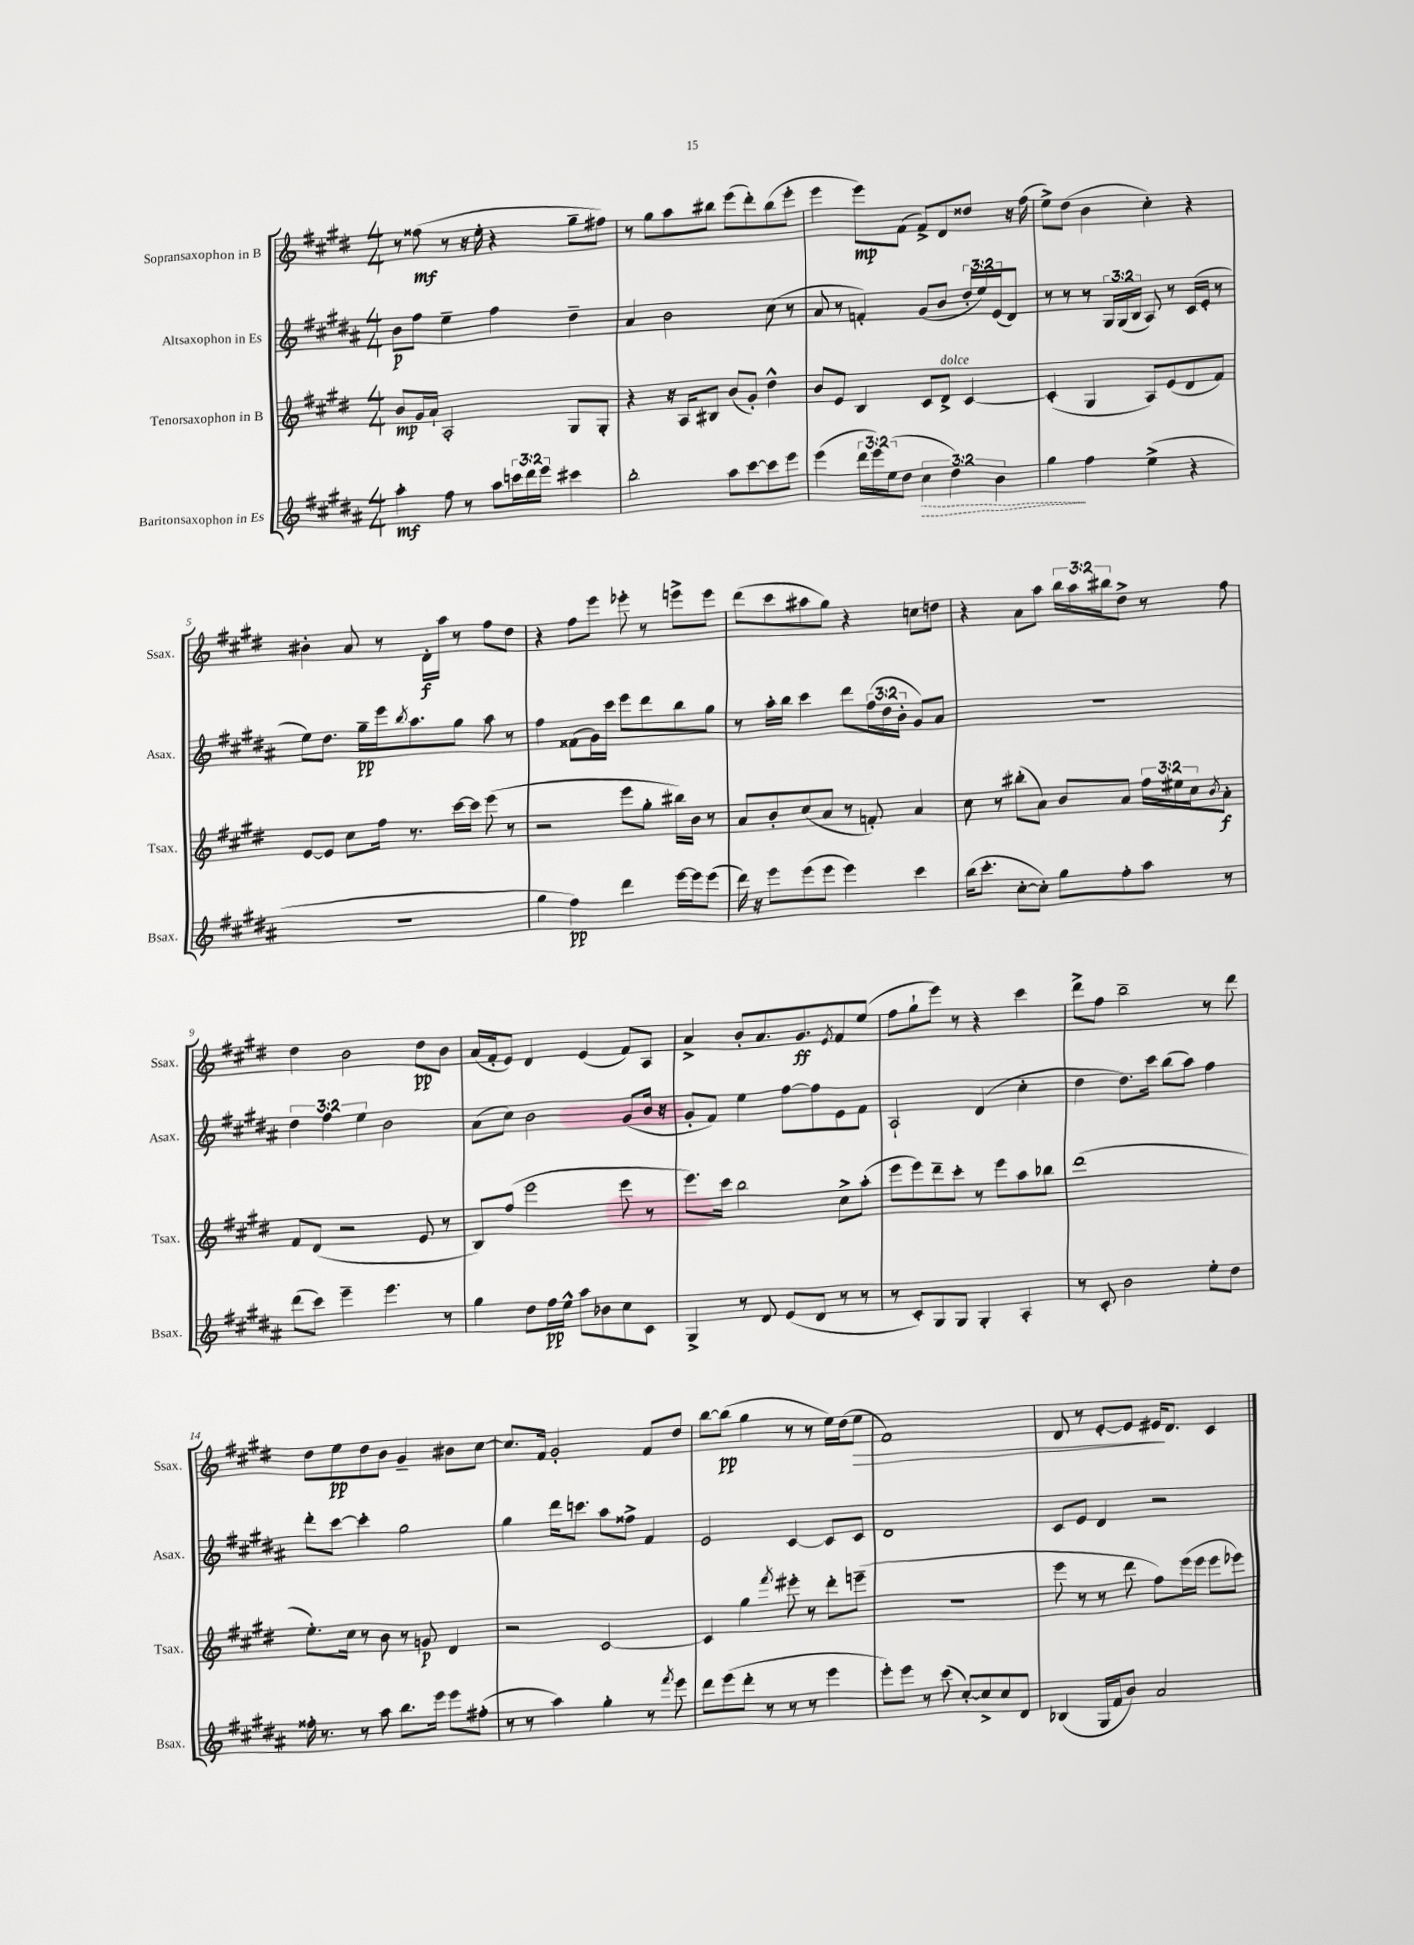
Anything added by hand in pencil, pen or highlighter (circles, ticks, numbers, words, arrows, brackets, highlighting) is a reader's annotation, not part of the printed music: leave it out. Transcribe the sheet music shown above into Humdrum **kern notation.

**kern	**kern	**kern	**kern
*staff4	*staff3	*staff2	*staff1
*clefG2	*clefG2	*clefG2	*clefG2
*k[f#c#g#d#a#]	*k[f#c#g#d#]	*k[f#c#g#d#a#]	*k[f#c#g#d#]
*M4/4	*M4/4	*M4/4	*M4/4
4aa#'\	8b/L	8b\L	8r
.	16g#/L	8ff#\J	(8ff##\
.	16a`/JJ	.	.
8ff#\	2A'/	4ee~\	8r
8r	.	.	16r
.	.	.	16ee'\
8aa#\L	.	4ff#\	4r
24ccc\L	.	.	.
24ddd#\	.	.	.
24eee\JJ	.	.	.
4ccc#\	8G#/L	4dd#~\	8gg#~\L
.	8G#'/J	.	8ff#\J)
=	=	=	=
2bb'\	4r	4a#/	8r
.	.	.	8gg#\L
.	16r	2b\	8aa\
.	16A/LK	.	.
.	8B#/J	.	8bb#\J
8aa#\L	(8b/L	.	(8eee\L
[8ccc#\	8g#'/J)	.	8ddd#'\)
8ccc#\]	4dd#^^\	(8cc#\	(8bb#\
8eee\J	.	8r	8eee'\J
=	=	=	=
(4eee\	8b/L	8a#/	4eee\
.	8e/J	8r	.
24ddd#\LL	4B/	4f'/)	8eee\L)
24eee\)	.	.	.
(24ee\J	.	.	.
8dd#\J	.	.	(8f#\J
6cc#\	8c#/L	(8g#/L	8f#^/L)
.	8d#^/J	8b/J	8d#/
6dd#\)	.	.	.
.	[4c#/	24dd#'/LL	8dd##/J
.	.	24ee/)	.
6b\	.	(24e/J	.
.	.	8d#/J)	16r
.	.	.	(16ff#\
=	=	=	=
4gg#\	(4c#'/]	8r	8ee^\L)
.	.	8r	(8dd#\J
4ff#\	4G#/	8r	4b\
.	.	24G#/LL	.
.	.	(24G#/	.
.	.	24B/JJ	.
(4ee^\	8A/L)	8A#/)	4cc#'\)
.	(8e/	8r	.
4r	8d#/	(16c#/LL	4r
.	.	16e'/JJ	.
.	8f#/J)	8r	.
=	=	=	=
1r	[8e/L	8ee\L)	4b#'\
.	8e/]J	8.dd#\J	.
.	8cc#\L	.	8a/
.	.	16gg#~\LL	.
.	16ff#\Jk	16eee\J	8r
.	.	8qbb/	.
.	8.r	8.aa#\	.
.	.	.	16d#'\LL
.	.	.	16aa\JJ
.	[16ccc#\LL	8gg#\J	8r
.	16ccc#\]JJ	.	.
.	(8eee\	8aa#\	8ff#\L
.	8r	8r	8dd#\J
=	=	=	=
4gg#\	2r	4ff#\	4r
4ff#\)	.	(8f##\L	8ff#\L
.	.	16g#\L)	8eee\J
.	.	16ccc#\JJ	.
4ddd#\	8eee\L	8eee\L	8eee-'\
.	8gg#'\J	8ddd#\	8r
[16eee\LL	16bb#\LL)	8bb\	8eee^\L
16eee\]J	16b\JJ	.	.
(8eee\J	8r	8gg#\J	8eee\J
=	=	=	=
16ddd#\)	8a/L	8r	(8ddd#\L
16r	.	.	.
8eee\L	8b'/	16aa#'\LL	8ccc#\
.	.	16bb\JJ	.
(8eee\	(8cc#/	4ccc#\	8aa#\
8eee\J	8a/J	.	8gg#\J)
4eee\)	8r	8ddd#\L	4r
.	8f'/)	(24ff#\L	.
.	.	24dd#\	.
.	.	24b'\JJ	.
4ccc#\	4a/	8g#/L)	8cc\L
.	.	8a#/J	8dd\J
=	=	=	=
(16bb\LK	8cc#\	1r	4r
8.ccc#'\J	.	.	.
.	8r	.	.
[8cc#'\L	(8bb#'\L	.	8a\L
8cc#'\]J)	8a\J)	.	8aa\J
8gg#\L	8b/L	.	24bb\LL
.	.	.	24aa\
.	.	.	24bb#\J
8ff#'\	8a/J	.	8dd#^\J
8aa#\J	24ff#\LL	.	8r
.	24ee#\	.	.
.	24cc#\J	.	.
.	8qb/	.	.
8r	8a'\J	.	8ff#\
=	=	=	=
(8ddd#\L	8f#/L	6dd#\	4dd#\
8ccc#\J)	(8d#/J	.	.
.	.	6ff#\	.
4eee~\	2r	.	2b\
.	.	6ee\	.
4.eee\	.	2b\	.
.	8e/	.	8dd#\L
8r	8r	.	8b\J
=	=	=	=
4gg#\	8B/L)	(8a#\L	(16a/LL
.	.	.	16f#'/J
.	(8ff#/J	8cc#\J)	8e/J)
8dd#\L	2eee\	2b\	4d#/
16ff#\L	.	.	.
16ee^^\JJ	.	.	.
8aa#\L	.	.	(4e/
8b-\	.	.	.
8cc#\	8eee\	(8g#/L	8f#/L)
8c#\J	8r	16b/Jk	8A/J
.	.	16r	.
=	=	=	=
4G#^/	8.eee\L)	8g#'/L	4a^/
.	.	8f#/J)	.
.	16ccc#\Jk	.	.
8r	2bb\	4ee\	8b'/L
8d#/	.	.	8.a/
(8e/L	.	[8ff#\L	.
.	.	.	8.g#/
8d#/J	.	8ff#\]	.
.	.	.	8qe/
8r	8cc#^\L	8e\	8f#/
8r	(8aa'\J	8f#\J	(8ee/J
=	=	=	=
8r	8eee\L	2A#`/	8ff#\L
8c#'/L)	8eee\)	.	8gg#`\
8G#/	8ddd#~\	.	8eee\J)
8G#/J	8ccc#'\J	.	8r
4G#'/	8r	(4d#/	4r
.	8eee\L	.	.
4A#'/	8aa\	4cc#'\	4ccc#\
.	8bb-\J	.	.
=	=	=	=
8r	(1ddd#	4dd#\	8ddd#^\L
8c#'/	.	.	8ff#\J
2b\	.	8.dd#\L)	2bb~\
.	.	16ccc#\Jk	.
.	.	(8bb\L	.
.	.	8aa#\J)	.
8ee'\L	.	4ff#\	8r
8dd#\J	.	.	8ddd#\
=	=	=	=
16ff##'\	8.ee'\L)	8ddd#'\L	8dd#\L
8.r	.	.	.
.	.	[8ccc#\J	8ee\
.	16cc#\Jk	.	.
8r	8r	4ccc#'\]	8dd#\
8aa#\	8b\	.	8b\J
8.bb\L	8r	2gg#\	4g#~/
.	8g/	.	.
16eee\Jk	.	.	.
8eee\L	4d#/	.	8b#\L
(8ff#'\J	.	.	[8cc#\J
=	=	=	=
8r	2r	4gg#\	8.cc#/]L
8r	.	.	.
.	.	.	16f#/Jk
4aa#\)	.	16ddd#\LK	2g#'/
.	.	8.ccc\J	.
4gg#'\	[2c#/	8aa#\L	.
.	.	8ff##^\J	.
8r	.	4f#/	8f#/L
8qfff#/	.	.	.
8eee\	.	.	8dd#/J
=	=	=	=
8ddd#\L	4c#/]	2e/	[8bb\L
(8eee\	.	.	(8bb\]J
8ddd#'\J	4gg#\	.	4gg#\
8r	.	.	.
.	8qfff#/	.	.
8r	8eee#'\	[4c#/	8r
8r	8r	.	8r
4eee\	8ddd#'\L	8c#/]L	16ee\LL)
.	.	.	(16dd#\J
.	(8eee~\J	8c#/J	8ee\J
=	=	=	=
8eee'\L)	1r	1d#	1f#)
8eee\J	.	.	.
8r	.	.	.
(8ccc#\	.	.	.
[8cc#'/L)	.	.	.
8cc#^/]	.	.	.
8cc#/	.	.	.
8d#/J	.	.	.
=	=	=	=
(4B-/	8eee\	8c#/L	8d#/
.	8r	8e/J	8r
16G#/LL	8r	4d#/	[8e'/L
16f#/J	.	.	.
8b/J)	8ddd#\	.	8e/]J
2a#/	8ff#\L)	2r	16e#/LK
.	.	.	8.d#/J
.	(16eee\L	.	.
.	16eee\JJ	.	.
.	8eee\L	.	4c#/
.	8eee-\J)	.	.
==	==	==	==
*-	*-	*-	*-
